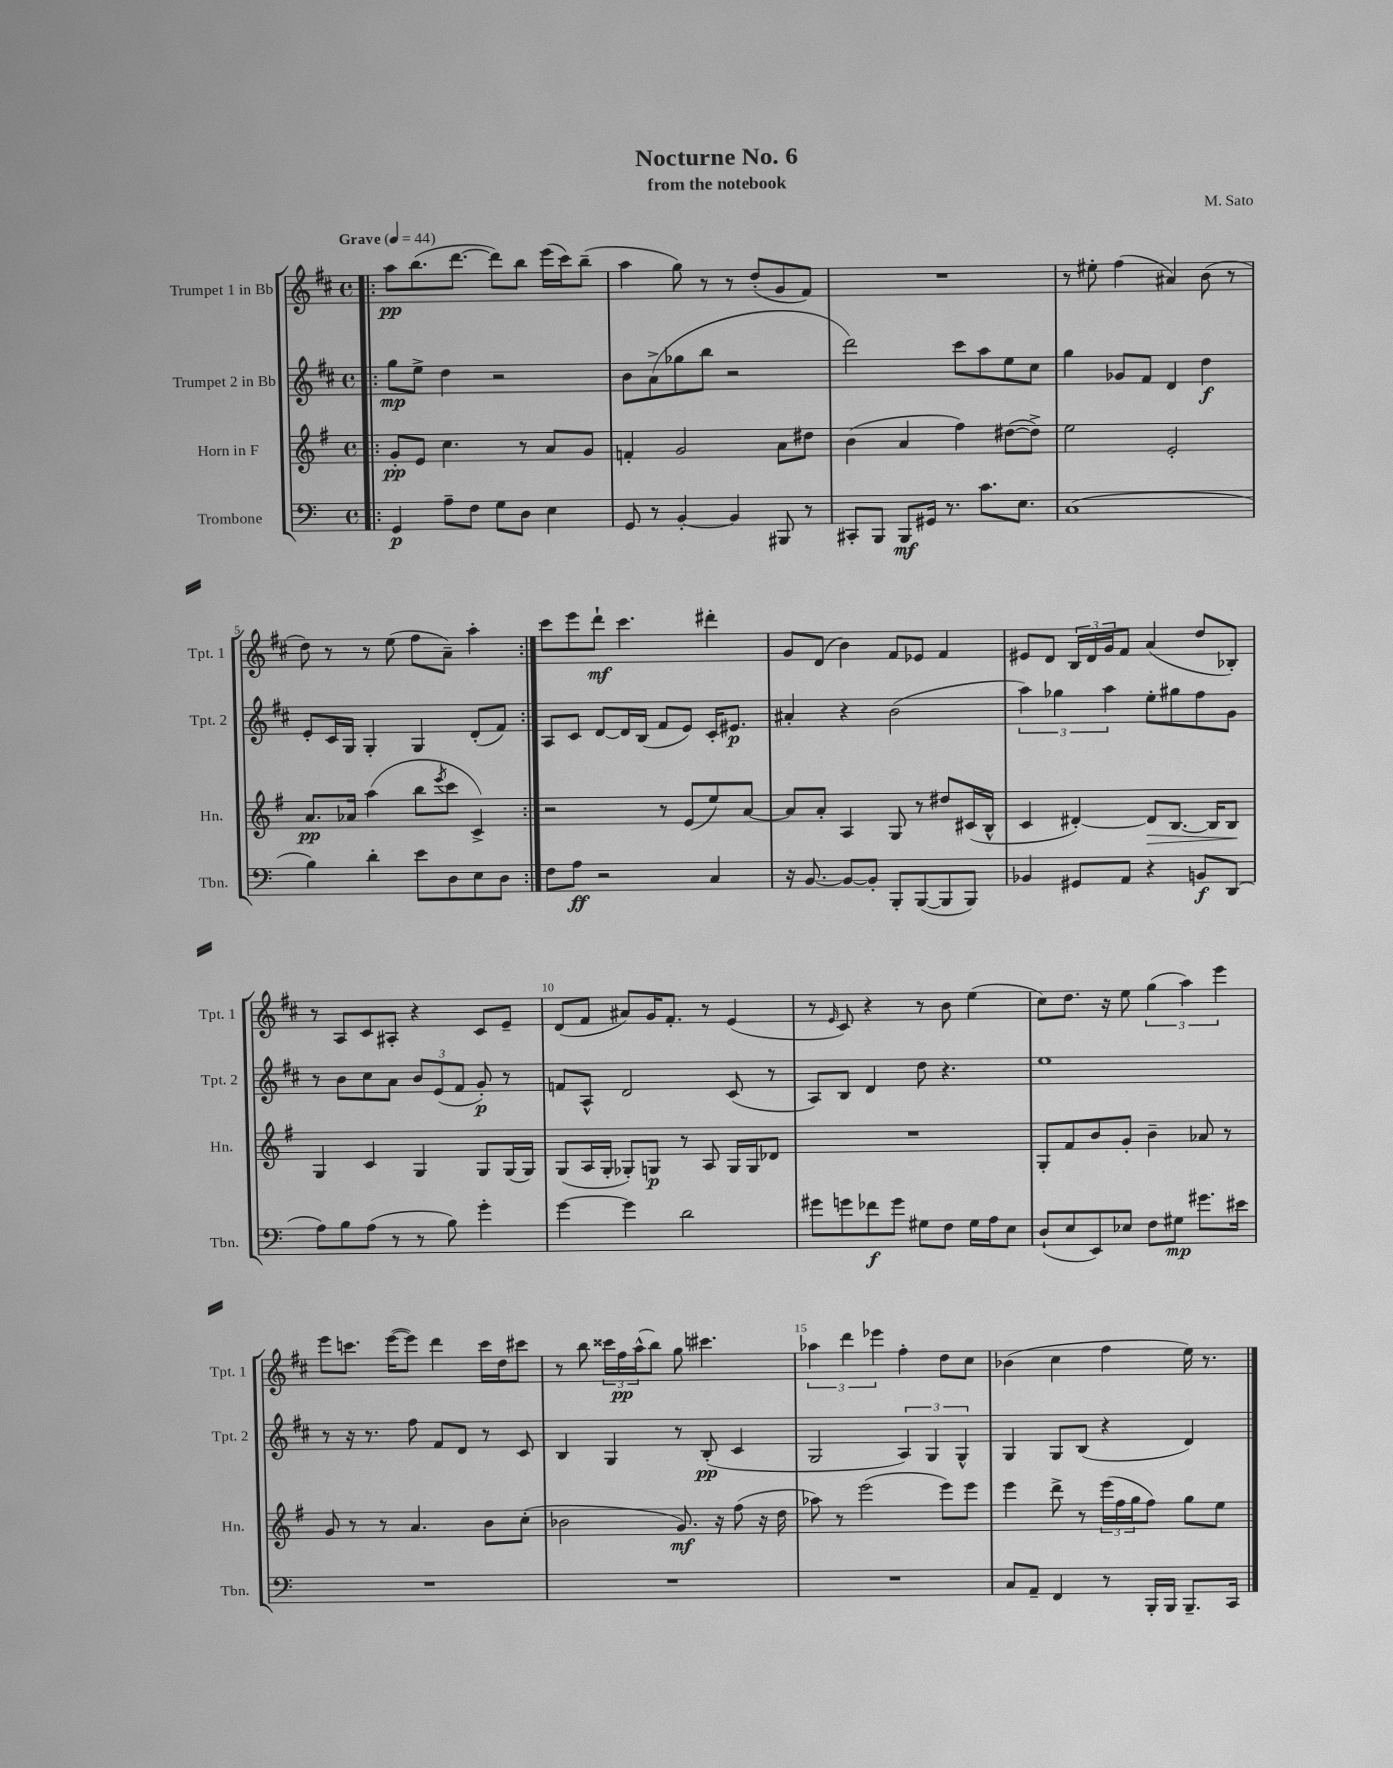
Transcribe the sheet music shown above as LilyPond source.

\header { title = "Nocturne No. 6" composer = "M. Sato" subtitle = "from the notebook" }
<<
\new StaffGroup <<
\new Staff = "s0" \with { instrumentName = "Trumpet 1 in Bb" shortInstrumentName = "Tpt. 1" } {
    \clef treble \key d \major \defaultTimeSignature \time 4/4 \tempo "Grave" 4 = 44
    \repeat volta 2 { \bar ".|:" a''8\pp b''8.( d'''8.~ d'''8) b''8 e'''16( cis'''16) b''8--( |
    a''4 g''8) r8 r8 d''8-.( g'8 fis'8) |
    R1 |
    r8 eis''8-. fis''4( ais'4) b'8( r8 |
    d''8) r8 r8 e''8( fis''8 a'8--) a''4-. | }
    cis'''8 e'''8 d'''8-!\mf cis'''4. dis'''4-. |
    g'8 d'8( b'4) fis'8 ees'8 fis'4 |
    eis'8 d'8 \tuplet 3/2 { b16 d'16 g'16 } fis'8 a'4( d''8 bes8-.) |
    r8 a8 cis'8 ais8-. r4 cis'8 e'8-- |
    d'8( fis'8 ais'8) g'16 fis'8.-. r8 e'4( |
    r8 \grace { e'16 } cis'8) r4 r8 b'8 e''4( |
    cis''8) d''8. r16 e''8 \tuplet 3/2 { g''4( a''4) e'''4 } |
    e'''8 c'''8. e'''16~( e'''8) d'''4 c'''16 d''16 cis'''8 |
    r8 b''8 \tuplet 3/2 { cisis'''16 fis''16\pp a''16-^( } b''8) g''8 cis'''4. |
    \tuplet 3/2 { aes''4 d'''4 ees'''4 } fis''4-. d''8 cis''8 |
    bes'4( cis''4 fis''4 e''16) r8. \bar "|." |
}
\new Staff = "s1" \with { instrumentName = "Trumpet 2 in Bb" shortInstrumentName = "Tpt. 2" } {
    \clef treble \key d \major \defaultTimeSignature \time 4/4
    \repeat volta 2 { \bar ".|:" g''8\mp e''8-> d''4 r2 |
    b'8 a'8->( ges''8 b''8 r2 |
    d'''2) cis'''8 a''8 e''8 cis''8 |
    g''4 ges'8 fis'8 d'4 d''4\f |
    e'8-. cis'16 g16 g4-. g4 d'8-.( fis'8) | }
    a8 cis'8 d'8~ d'16 b16( fis'8 e'8) cis'16-. eis'8.\p |
    ais'4-. r4 b'2( |
    \tuplet 3/2 { a''4) ges''4 a''4 } e''8-. gis''8 fis''8 g'8 |
    r8 b'8 cis''8 a'8 \tuplet 3/2 { b'8 e'8( fis'8 } g'8-.\p) r8 |
    f'8 a8-^ d'2 cis'8( r8 |
    a8) b8 d'4 d''8 r4. |
    e''1 |
    r8 r16 r8. fis''8 fis'8 d'8 r8 cis'8 |
    b4 g4 r8 b8-.\pp( cis'4 |
    g2 \tuplet 3/2 { a4) g4 g4-^ } |
    g4 g8 b8( r4 d'4) \bar "|." |
}
\new Staff = "s2" \with { instrumentName = "Horn in F" shortInstrumentName = "Hn." } {
    \clef treble \key g \major \defaultTimeSignature \time 4/4
    \repeat volta 2 { \bar ".|:" g'8-.\pp e'8 c''4. r8 a'8 g'8 |
    f'4-. g'2 a'8 dis''8 |
    b'4( a'4 fis''4) dis''8~( dis''8->) |
    e''2 e'2-. |
    a'8.\pp aes'16 a''4( b''8 \acciaccatura { e'''8 } c'''8 c'4->) | }
    r2 r8 e'8( e''8) a'8~ |
    a'8 a'8-. a4 g8 r8 dis''8 cis'16( b16-^ |
    c'4 dis'4~-.) dis'8\> b8.~ b16 b8\! |
    g4 c'4 g4 g8 g16( g16) |
    g8( a16 g16-. ges8-.) g8\p r8 a8 g16 g16 des'8 |
    R1 |
    g8-. fis'8 b'8 g'8-. b'4-- aes'8 r8 |
    g'8 r8 r8 a'4. b'8 c''8-.( |
    bes'2 g'8.\mf) r16 fis''8( r16 d''16 |
    aes''8) r8 e'''2( e'''8) e'''8 |
    e'''4 d'''8-> r8 \tuplet 3/2 { e'''16( fis''16 g''16 } fis''8) g''8 e''8 \bar "|." |
}
\new Staff = "s3" \with { instrumentName = "Trombone" shortInstrumentName = "Tbn." } {
    \clef bass \key c \major \defaultTimeSignature \time 4/4
    \repeat volta 2 { \bar ".|:" g,4\p a8-- f8 g8 d8 e4 |
    g,8 r8 b,4~-. b,4 bis,,8 r8 |
    cis,8-. b,,8 b,,8\mf gis,16 r8. c'8. e8. |
    c1( |
    b4) d'4-. e'8 d8 e8 d8 | }
    f8 a8\ff r2 c4 |
    r16 b,8.~ b,8~ b,8-. b,,8-. b,,8~( b,,8 b,,8) |
    bes,4 gis,8 a,8 r4 b,8\f d,8( |
    a8) b8 a8( r8 r8 b8) g'4-. |
    g'4~ g'4 d'2 |
    gis'8 g'8 fes'8\f g'8 gis8 f8 gis16 a16 e8 |
    d8-!( e8 e,8) ees8 f8 gis8\mp gis'8. eis'16 |
    R1 |
    R1 |
    R1 |
    c8 a,8-- f,4 r8 b,,16-. b,,16 b,,8.-- c,16 \bar "|." |
}
>>
>>
\layout { \context { \Score \override BarNumber.break-visibility = ##(#f #t #t) barNumberVisibility = #(every-nth-bar-number-visible 5) } }
